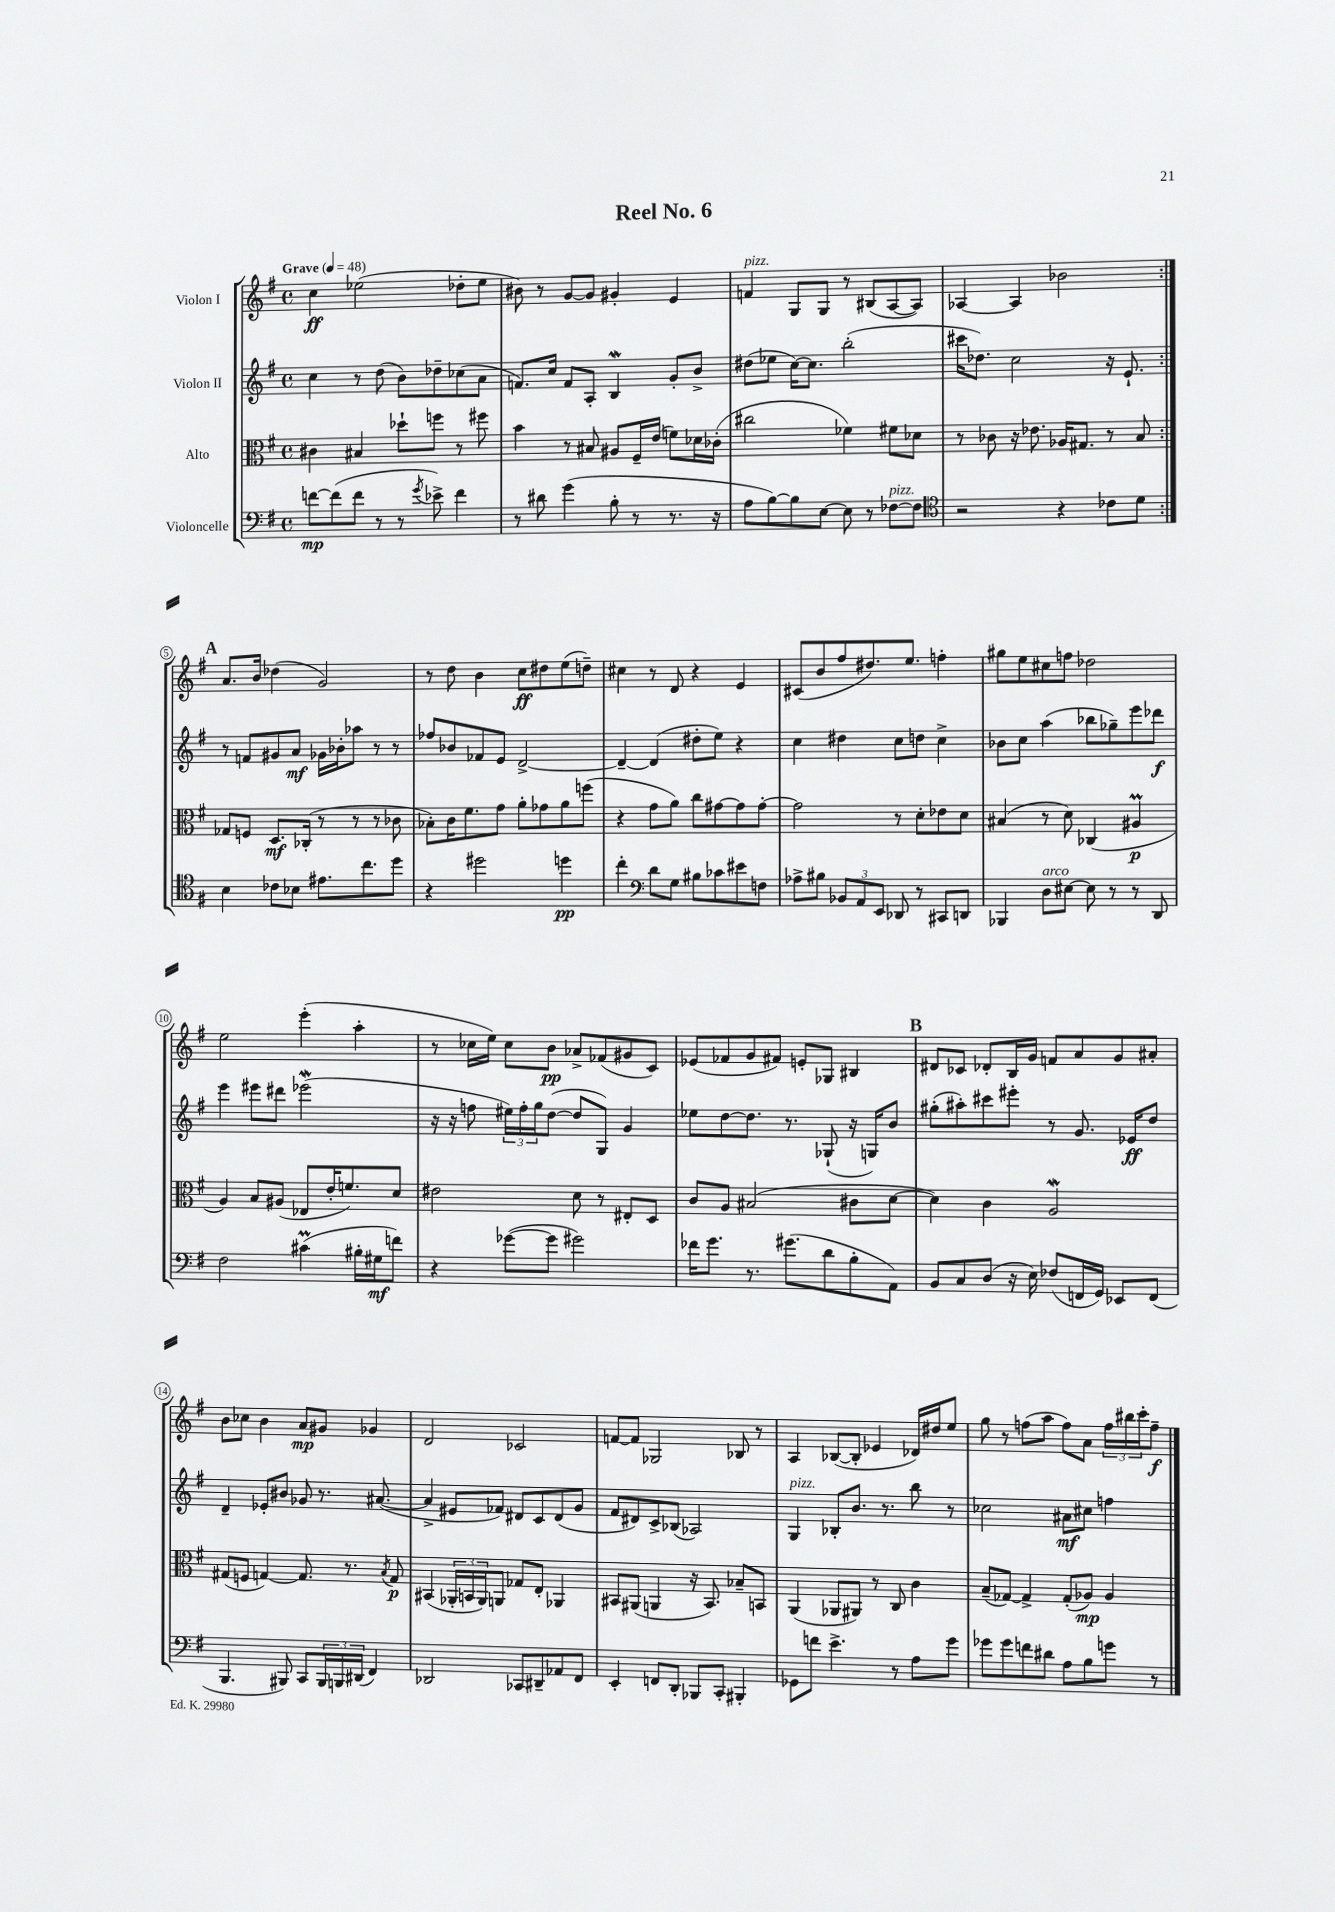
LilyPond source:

\header { title = "Reel No. 6" }
<<
\new StaffGroup <<
\new Staff = "s0" \with { instrumentName = "Violon I" } {
    \clef treble \key g \major \defaultTimeSignature \time 4/4 \tempo "Grave" 4 = 48
    \repeat volta 2 { c''4\ff ees''2( des''8-. ees''8 |
    bis'8) r8 g'8~ g'8 gis'4-. e'4 |
    f'4^\markup { \italic "pizz." } g8 g8 r8 bis8( a8~ a8) |
    aes4~ aes4 bes'2 | }
    \mark \markup { \bold "A" } a'8. b'16 des''4( g'2) |
    r8 d''8 b'4 c''8\ff dis''8 e''8( d''8--) |
    cis''4 r8 d'8 r4 e'4 |
    cis'8( b'8 fis''8 dis''8.) e''8. f''4-. |
    gis''8 e''8 cis''8 f''8 des''2 |
    e''2 e'''4-.( a''4-. |
    r8 ces''16 e''16) ces''8 b'8\pp aes'8-> fes'8( gis'8 c'8) |
    ees'8( fes'8 g'8 fis'8) e'8-. ges8 bis4 |
    \mark \markup { \bold "B" } dis'8 ces'8 des'8-. b16 g'16 f'8 a'8 g'8 ais'8-. |
    b'8 ces''8 b'4 a'8\mp gis'8 ges'4 |
    d'2 ces'2 |
    f'8~ f'8 ges2 bes8 r8 |
    a4 bes8~( bes8-. ees'4 des'16) dis''16 e''8 |
    g''8 r8 f''8( a''8 f''8) a'8 \tuplet 3/2 { f''16 bis''16 c'''16-. } f''8--\f \bar "|." |
}
\new Staff = "s1" \with { instrumentName = "Violon II" } {
    \clef treble \key g \major \defaultTimeSignature \time 4/4
    \repeat volta 2 { c''4 r8 d''8( b'8) des''8-- ces''8( a'8 |
    f'8.) c''16 f'8 a8-. b4\mordent g'8-. b'8-> |
    dis''8( ees''8 c''16~) c''8. b''2-.( |
    cis'''16 des''8.) c''2 r16 e'8.-! | }
    \mark \markup { \bold "A" } r8 f'8 gis'8 a'8\mf ges'16 bes'16-. aes''8 r8 r8 |
    fes''8 bes'8 fes'8 e'8 d'2~-> |
    d'4~-- d'4( dis''8-. e''8) r4 |
    c''4 dis''4 c''8 d''8 c''4-> |
    bes'8 c''8 a''4( bes''8 ges''8--) e'''8 des'''8\f |
    e'''4 eis'''8 dis'''8 ees'''2\mordent( |
    r16 r16 f''8 \tuplet 3/2 { eis''16) f''16-. g''16 } d''8~( d''8 g8) g'4 |
    ees''8 d''8~ d''8. r8. ges8-!( r16 g16) b'8 |
    \mark \markup { \bold "B" } gis''8-.( ais''8-.) cis'''8 eis'''8-. r8 g'8. ees'16\ff d''8 |
    d'4-- ees'8-. bis'8 ges'8 r8. ais'8.~( |
    ais'4-> eis'8 fes'8) dis'8 c'8 dis'8( g'8 |
    fis'8 dis'8) c'8-> bes8( aes2) |
    g4^\markup { \italic "pizz." } bes8-. b'8. r8. b''8 r8 |
    ces''2 ais'8\mf cis''8 f''4 \bar "|." |
}
\new Staff = "s2" \with { instrumentName = "Alto" } {
    \clef alto \key g \major \defaultTimeSignature \time 4/4
    \repeat volta 2 { cis'4 bis4 des''8-! f''8 r8 fis''8 |
    b'4 r8 bis8 ais8 fis16-- e'16( f'8) des'16 ces'16-.( |
    cis''2 fes'4) fis'8 des'8 |
    r8 ces'8 r16 ees'8. aes16 gis8. r8 b8 | }
    \mark \markup { \bold "A" } ges8 f8 d8.\mf ces16-.( r8 r8 r8 ces'8 |
    bes8-.) c'16 fis'8. g'8 a'8-. ges'8 a'8 f''8( |
    r4 g'8 a'8) c''8 gis'8~ gis'8 gis'8~-. |
    gis'2 r8 d'8-. ees'8 d'8 |
    bis4( r8 d'8) ces4( ais4\prall\p |
    a4) b8 ais8( ees8 e'16-. f'8.) d'8 |
    eis'2 d'8 r8 eis8-. d8 |
    c'8 a8 bis2( cis'8 d'8~ |
    \mark \markup { \bold "B" } d'4) c'4 a2\mordent |
    gis8( f8 g4~) g8. r8. \acciaccatura { b8 } g8\p |
    bis,4( \tuplet 3/2 { aes,16-. b,16 aes,16) } a,8 ges8 e8-. aes,4 |
    bis,8 ais,8( a,4 r16 bis,8.) bes8-- b,8 |
    a,4( aes,8 ais,8) r8 c8 c'4 |
    b8--( ges8~) ges4-> ges8-.( aes8\mp) aes4 \bar "|." |
}
\new Staff = "s3" \with { instrumentName = "Violoncelle" } {
    \clef bass \key g \major \defaultTimeSignature \time 4/4
    \repeat volta 2 { f'8~\mp f'8( f'8 r8 r8 \acciaccatura { g'8 } ees'8->) f'4 |
    r8 dis'8 g'4( b8-. r8 r8. r16 |
    a8 b8~) b8 e8~ e8 r8 fes8~^\markup { \italic "pizz." } fes8 |
    \clef tenor r2 r4 ces'8 d'8 | }
    \mark \markup { \bold "A" } b4 ces'8 bes8 eis'8. c''8. d''8 |
    r4 dis''2 d''4\pp |
    c''4-. \clef bass d'8 g8 bis8 ces'8 eis'8 f8 |
    aes8-> bis8 \tuplet 3/2 { bes,8 a,8 e,8 } des,8 r8 cis,8 d,8 |
    bes,,4 d8^\markup { \italic "arco" } eis8~ eis8 r8 r8 d,8 |
    fis2 cis'4\prall( bis16-. gis16\mf f'8) |
    r4 ges'8~( ges'8 gis'2) |
    fes'16 g'8. r8. gis'8.( d'8 b8-. a,8) |
    \mark \markup { \bold "B" } b,8 c8 d8( r16 e16) fes8( f,16 g,16) ees,8 f,8( |
    b,,4. bis,,8) c,8 \tuplet 3/2 { bis,,16 b,,16 dis,16( } fis,4) |
    des,2 ces,8 dis,8-- aes,8 fis,8 |
    e,4-. f,8 d,8-. bes,,8 c,8-. bis,,4-. |
    ges,8 f'8 e'4.-> r8 a8 g'8 |
    ges'8 ges'8 f'8 dis'8 a8 b8 g'8 r8 \bar "|." |
}
>>
>>
\layout { \context { \Score \override BarNumber.stencil = #(make-stencil-circler 0.1 0.3 ly:text-interface::print) } }
